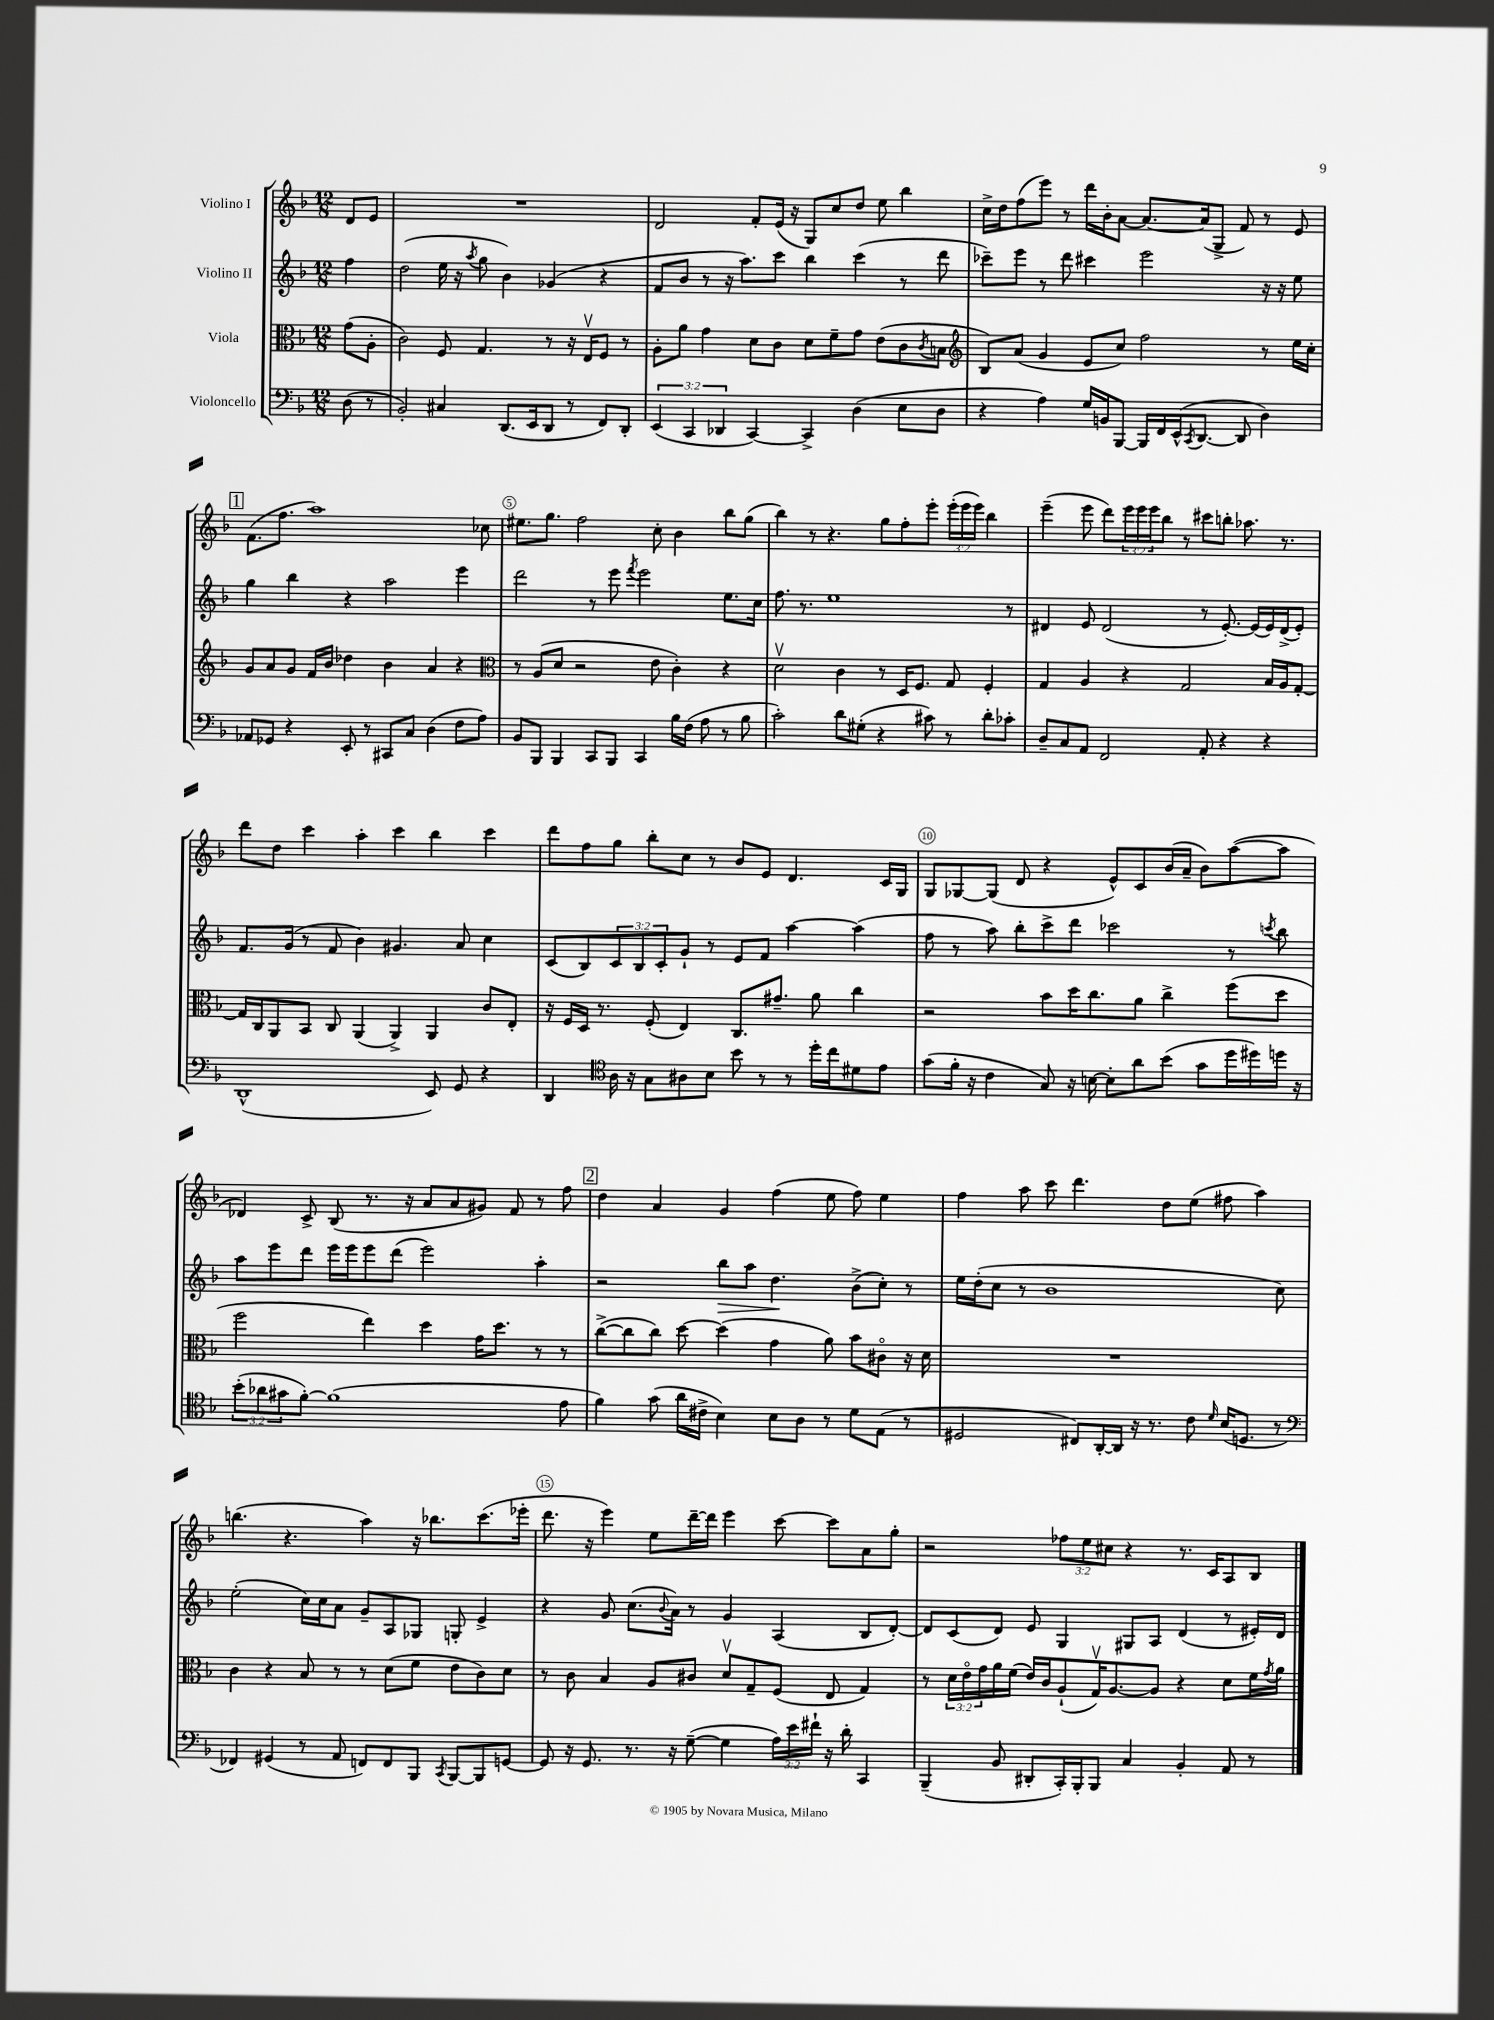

**kern	**kern	**kern	**kern
*staff4	*staff3	*staff2	*staff1
*clefF4	*clefC3	*clefG2	*clefG2
*k[b-]	*k[b-]	*k[b-]	*k[b-]
*M12/8	*M12/8	*M12/8	*M12/8
(8D	(8g	4ff	8d
8r	8A'	.	8e
=	=	=	=
2BB-')	2c)	(2dd	1.r
4C#	8F	16ee	.
.	.	16r	.
.	.	8qaa	.
.	4.G	8gg	.
(8.DD	.	4b-)	.
16EE	.	.	.
8DD	8r	(4g-	.
8r	16r	.	.
.	16Ev	.	.
8FF)	8F	4r	.
8DD'	8r	.	.
=	=	=	=
(6EE	8A'	8f	2d
.	8a	8b-	.
6CC	.	.	.
.	4g	8r	.
6DD-	.	.	.
.	.	16r	.
.	.	8.aa)	.
[4CC)	8d	.	8f'
.	8c	8ccc	(16e
.	.	.	16r
4CC^]	8d	4bb-	8G)
.	8f~	.	8cc
(4D	8g	(4ccc	8dd
.	(8e	.	8ee
8E	8c	8r	4bb-
.	8qc	.	.
8D	8B	8ddd	.
=	=	=	=
*	*clefG2	*	*
4r	8B-)	8ccc-~)	16cc^
.	.	.	16dd
.	(8a	8eee	(8ff
4A)	4g	8r	8eee)
.	.	8ddd	8r
16G	8e	4ccc#	16ddd
16BB	.	.	16b-'
[8BBB-	8cc)	.	[8a
16BBB-]	2ff	2eee	8.a_
16FF	.	.	.
(16EE^^	.	.	.
8qCC	.	.	.
[8.DD	.	.	(16a]
.	.	.	8G^
8DD]	.	.	8f)
4D)	8r	16r	8r
.	.	16r	.
.	16ee	8ee	8e
.	16cc'	.	.
=	=	=	=
8AA-	8g	4gg	(8.f
8GG-	8a	.	.
.	.	.	8.ff
4r	8g	4bb-	.
.	16f	.	1aa)
.	16b-	.	.
8EE'	4dd-	4r	.
8r	.	.	.
8CC#	4b-	2aa	.
8C	.	.	.
(4D	4a	.	.
8F	4r	4eee	.
8A)	.	.	8cc-
=	=	=	=
*	*clefC3	*	*
8BB-	8r	2ddd	8.ee#
8BBB-	(8A	.	.
.	.	.	8.gg
4BBB-	8d	.	.
.	2r	.	2ff
8CC	.	8r	.
8BBB-	.	8eee	.
.	.	8qfff	.
4CC	.	2eee	.
.	8e	.	8cc'
16B-	4c')	.	4b-
(16F	.	.	.
8A	.	.	.
8r	4r	8.ee	8bb-
8B-	.	.	(8gg
.	.	16cc	.
=	=	=	=
2c')	2dv	8.ff	4bb-)
.	.	8.r	.
.	.	.	8r
.	.	1ee	4.r
8d	4c	.	.
(8G#'	.	.	.
4r	8r	.	8gg
.	16D	.	8ff'
.	8.F	.	.
8c#)	.	.	8eee'
8r	8G	.	(24eee'
.	.	.	24eee
.	.	.	24eee)
8d'	4F'	.	4bb-
8c-'	.	8r	.
=	=	=	=
8D~	4G	4d#	(4eee~
8C	.	.	.
8AA	4A	8e	8eee
2FF	.	(2d#	8ddd)
.	4r	.	24eee
.	.	.	24eee
.	.	.	24eee
.	.	.	8bb-
.	2G	.	8r
8AA'	.	8r	8ccc#
4r	.	[8.e')	8bb'
.	.	.	8.aa-
.	.	(16e]	.
4r	16B-	16e)	.
.	16A	(16d#^	8.r
.	[8G'	8e')	.
=	=	=	=
(1DD^^	16G]	8.f	8ddd
.	16C	.	.
.	8AA	.	8dd
.	.	(16g	.
.	8BB-	8r	4ccc
.	8C	8f	.
.	(4AA	4b-)	4aa'
.	4AA^)	4.g#	4ccc
8EE)	4AA	.	4bb-
8GG	.	8a	.
4r	8c	4cc	4ccc
.	8E'	.	.
=	=	=	=
4DD	16r	(8c	8ddd
.	16F	.	.
.	16D	8B-)	8ff
.	8.r	.	.
*clefC4	*	*	*
16A	.	12c	8gg
16r	.	.	.
.	.	12B-	.
8G	(8F'	.	8bb-'
.	.	12c'	.
8A#	4E)	8g`	8cc
8B-	.	8r	8r
8b-	8.C	8e	8b-
8r	.	8f	8e
.	8.g#~	.	.
8r	.	[4aa	4.d
16dd'	8a	.	.
16cc	.	.	.
8d#	4cc	(4aa]	.
8e	.	.	16c
.	.	.	16G
=	=	=	=
(8g	2r	8ff	8G
16f'	.	8r	[8G-
16r	.	.	.
4c	.	8aa)	(8G-]
.	.	8bb-'	8d
8G)	8b-	8ccc^	4r
16r	16dd	8ddd	.
[16B	8.cc	.	.
8B']	.	2ccc-	8e^^)
8a	8a	.	8c
(8b-	4cc^	.	(16b-
.	.	.	16a~
8g	.	.	8b-)
16dd	(8ff	8r	([8aa
16dd#)	.	.	.
.	.	8qccc	.
16dd	8dd	8bb-	8aa]
16r	.	.	.
=	=	=	=
(12b-'	2ff	8aa	4d-)
12a-	.	.	.
.	.	8eee	.
12g#	.	.	.
[8f')	.	8ddd	8c^
(1f]	.	16eee	(8B-
.	.	16eee	.
.	4ee)	8eee	8.r
.	.	(8ddd	.
.	.	.	16r
.	4dd	2eee)	8a
.	.	.	8a
.	16g	.	8g#)
.	8.dd	.	.
.	.	.	8f
.	8r	4aa'	8r
8e	8r	.	8ff
=	=	=	=
4f)	([8cc^	2r	4dd
.	8cc]	.	.
(8g	8cc)	.	4a
16a	[8dd	.	.
16c#^	.	.	.
4B-)	(4dd]	8bb-	4g
.	.	8aa	.
8B-	4g	4.dd	(4ff
8A	.	.	.
8r	8a)	.	8ee
8d	8b-	(8b-^	8ff)
(8E	8c#o	8cc')	4ee
8r	16r	8r	.
.	16d	.	.
=	=	=	=
2D#	1.r	16ee	4ff
.	.	(16dd'	.
.	.	8cc	.
.	.	8r	8aa
.	.	1b-	8ccc
8C#)	.	.	4.ddd
[16AA'	.	.	.
16AA]	.	.	.
16r	.	.	.
8.r	.	.	.
.	.	.	8dd
8c	.	.	(8ee
16qqd	.	.	.
(16B-	.	.	8ff#
8.D	.	.	.
.	.	.	4aa)
8r	.	8cc)	.
=	=	=	=
*clefF4	*	*	*
4FF-)	4c	(2ee'	(4.bb
(4GG#	4r	.	.
.	.	.	4.r
8r	8B-	16cc)	.
.	.	16cc	.
8AA	8r	8a	.
8FF)	8r	8g~	4aa)
8FF	(8d	8A	.
8BBB-	8f	8G-	16r
.	.	.	8.bb-
8qCC	.	.	.
[8BBB-	8e	8G'	.
8BBB-]	8c)	4e^	(8.ccc
[8GG	8d	.	.
.	.	.	16eee-'
=	=	=	=
8GG]	8r	4r	8.ddd
16r	8c	.	.
8.GG	.	.	16r
.	4B-	8g	4eee)
8.r	.	(8.cc	.
.	8A	.	8ee
.	.	8qqb-	.
16r	.	16a)	.
([8G~	8c#	8r	[16ddd~
.	.	.	16ddd]
4G]	8dv	4g	4eee
.	8G~	.	.
24A)	(8F	(4A	[8ccc
24e	.	.	.
24f#`	.	.	.
16r	8E	.	8ccc]
16d'	.	.	.
4CC	4G)	8B-	8a
.	.	[8d')	8gg'
=	=	=	=
(4BBB-~	8r	8d]	2r
.	24d	(8c	.
.	24eo	.	.
.	24g	.	.
8BB-	16a	8d)	.
.	(16f	.	.
8DD#'	16e)	8e	.
.	16c	.	.
16CC')	(8A`	4G	12ff-
16BBB-'	.	.	.
.	.	.	12ee
8BBB-	16Gv)	.	.
.	.	.	12cc#
.	[8.A	.	.
4C	.	8G#	4r
.	8A]	8A	.
4BB-'	4r	(4d	8.r
.	.	.	16c
8AA	8d	8r	8A
8r	16f	16e#')	8B-
.	8qg	.	.
.	16a	16d	.
==	==	==	==
*-	*-	*-	*-
